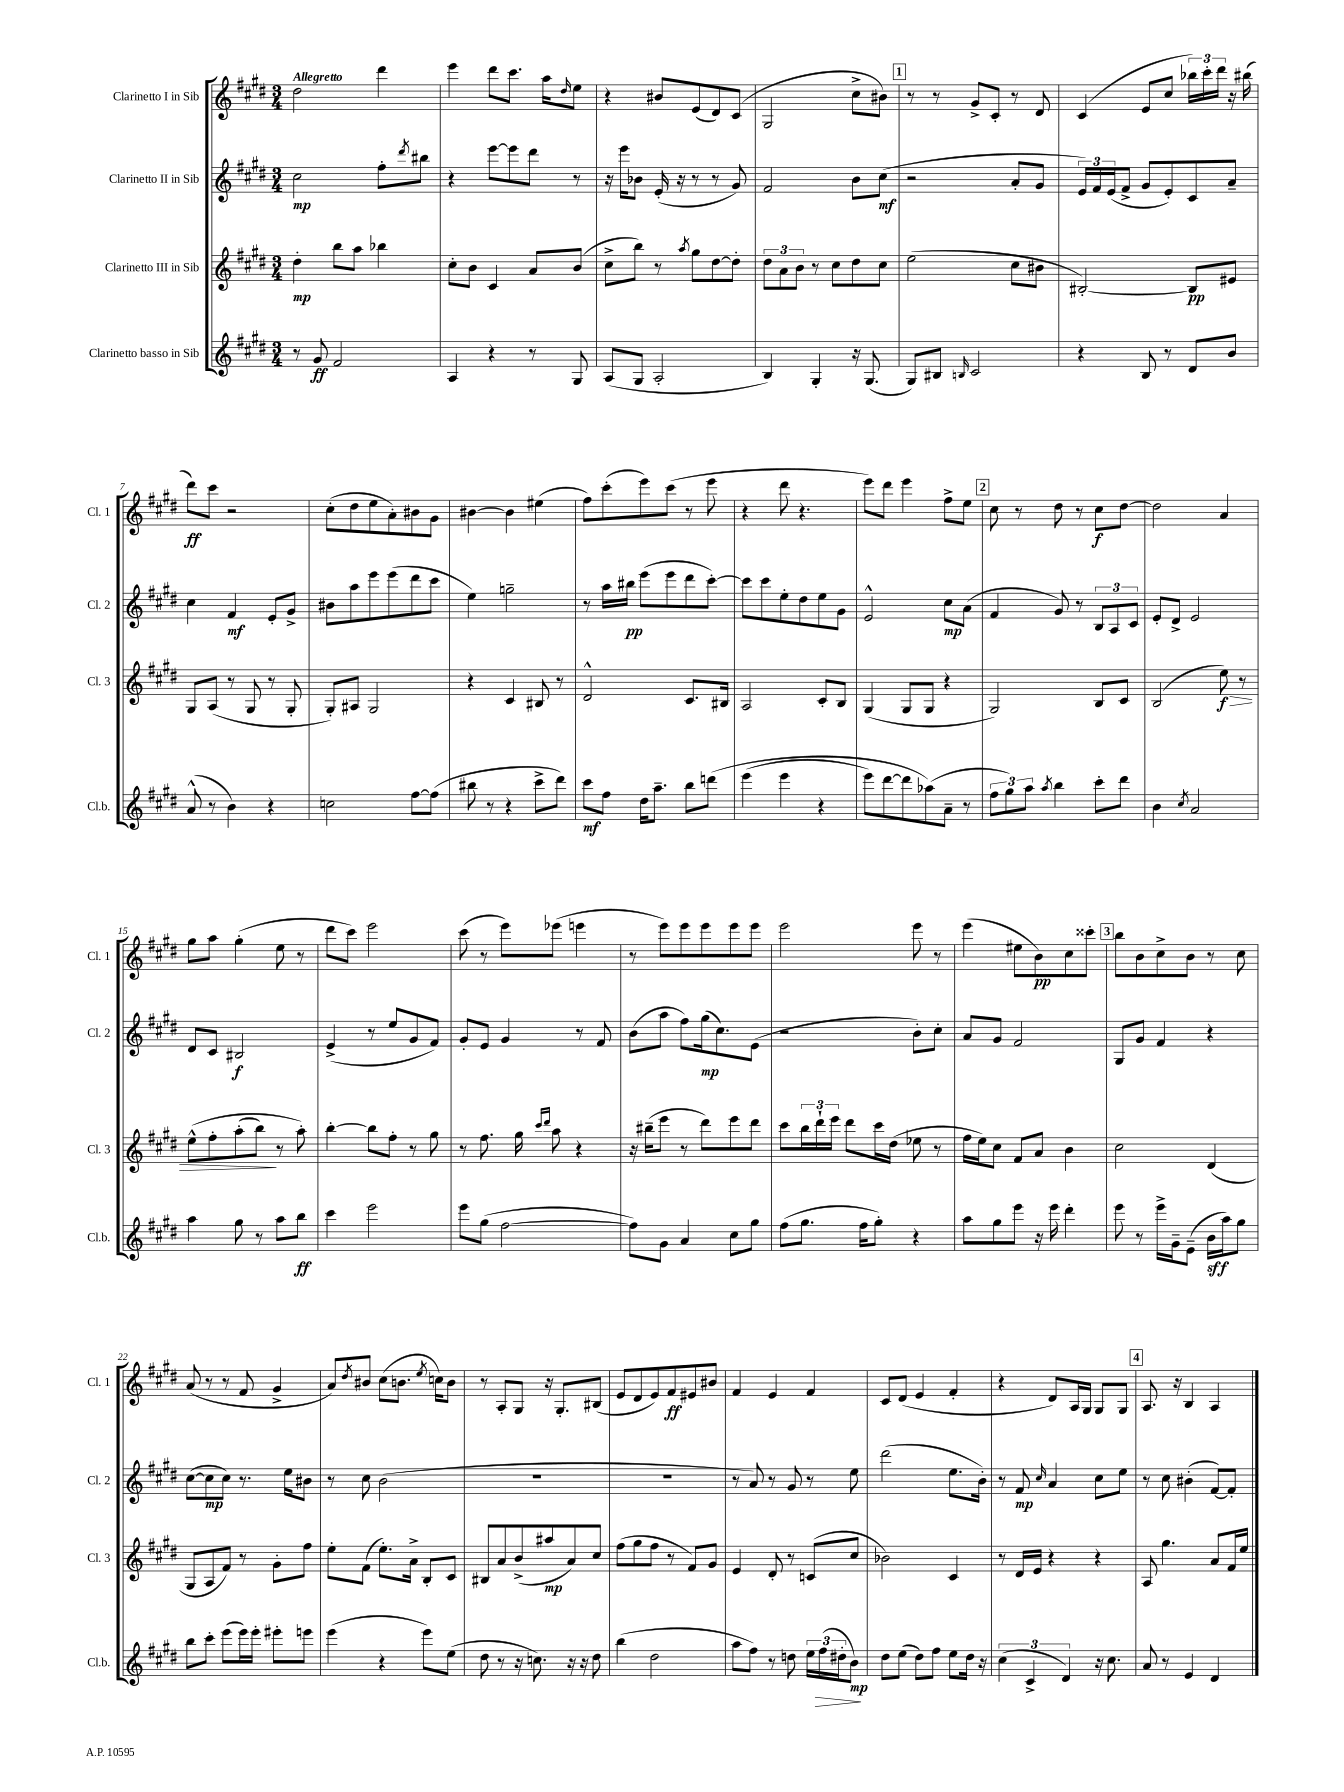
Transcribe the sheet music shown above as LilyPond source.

<<
\new StaffGroup <<
\new Staff = "s0" \with { instrumentName = "Clarinetto I in Sib" shortInstrumentName = "Cl. 1" } {
    \clef treble \key e \major \numericTimeSignature \time 3/4 \tempo "Allegretto"
    dis''2 dis'''4 |
    e'''4 dis'''8 cis'''8. a''16 \grace { dis''16 } e''8 |
    r4 bis'8 e'8( dis'8) cis'8( |
    gis2 cis''8-> bis'8) |
    \mark \markup { \box "1" } r8 r8 gis'8-> cis'8-. r8 dis'8 |
    cis'4( e'8 cis''8 \tuplet 3/2 { bes''16) cis'''16-. dis'''16 } r16 bis''16( |
    dis'''8\ff) cis'''8 r2 |
    cis''8-.( dis''8 e''8 a'8-.) bis'8 gis'8 |
    bis'4~ bis'4 eis''4( |
    fis''8) cis'''8-.( e'''8) cis'''8( r8 e'''8 |
    r4 dis'''8 r4. |
    e'''8) dis'''8 e'''4 fis''8-> e''8 |
    \mark \markup { \box "2" } cis''8 r8 dis''8 r8 cis''8\f dis''8~ |
    dis''2 a'4 |
    gis''8 a''8 gis''4-.( e''8 r8 |
    dis'''8 cis'''8) e'''2 |
    cis'''8( r8 e'''8) ees'''8( e'''4 |
    r8 e'''8) e'''8 e'''8 e'''8 e'''8 |
    e'''2 e'''8 r8 |
    e'''4( eis''8 b'8\pp) cis''8 cisis'''8-. |
    \mark \markup { \box "3" } b''8 b'8 cis''8-> b'8 r8 cis''8 |
    a'8( r8 r8 fis'8 gis'4-> |
    a'8) \acciaccatura { dis''8 } bis'8 cis''8( b'8. \acciaccatura { e''8 } c''16) b'8 |
    r8 a8-. gis8 r16 gis8.-. bis8( |
    e'8 dis'8 e'8) fis'8\ff eis'8 bis'8 |
    fis'4 e'4 fis'4 |
    cis'8 dis'8( e'4 fis'4-. |
    r4 dis'8) a16 gis16 gis8 gis8 |
    \mark \markup { \box "4" } a8. r16 b4 a4 \bar "|." |
}
\new Staff = "s1" \with { instrumentName = "Clarinetto II in Sib" shortInstrumentName = "Cl. 2" } {
    \clef treble \key e \major \numericTimeSignature \time 3/4
    cis''2\mp fis''8-. \acciaccatura { dis'''8 } bis''8 |
    r4 e'''8~ e'''8 dis'''8 r8 |
    r16 e'''16 bes'8 e'16-.( r16 r8 r8 gis'8) |
    fis'2 b'8 cis''8\mf( |
    \mark \markup { \box "1" } r2 a'8-. gis'8 |
    \tuplet 3/2 { e'16) fis'16 e'16( } fis'8-> gis'8 e'8-.) cis'8 a'8-- |
    cis''4 fis'4\mf e'8-. gis'8-> |
    bis'8 a''8 e'''8 e'''8( dis'''8 cis'''8 |
    e''4) g''2-- |
    r8 a''16 bis''16\pp e'''8( e'''8 dis'''8 cis'''8~-.) |
    cis'''8 cis'''8 e''8-. dis''8 e''8 gis'8 |
    e'2-^ cis''8\mp a'8( |
    \mark \markup { \box "2" } fis'4 gis'8) r8 \tuplet 3/2 { b8 a8 cis'8 } |
    e'8-. dis'8-> e'2 |
    dis'8 cis'8 bis2\f |
    e'4->( r8 e''8 gis'8 fis'8) |
    gis'8-. e'8 gis'4 r8 fis'8 |
    b'8( a''8 fis''8) gis''16\mp( cis''8.) e'8( |
    r2 b'8-.) cis''8-. |
    a'8 gis'8 fis'2 |
    \mark \markup { \box "3" } gis8 gis'8 fis'4 r4 |
    cis''8~( cis''8\mp cis''8) r8. e''16 bis'8 |
    r8 cis''8 b'2( |
    R2. |
    R2. |
    r8 a'8) r8 gis'8 r8 e''8 |
    dis'''2( e''8. b'16-.) |
    r8 fis'8\mp \grace { cis''16 } a'4 cis''8 e''8 |
    \mark \markup { \box "4" } r8 cis''8 bis'4-.( fis'8~) fis'8-. \bar "|." |
}
\new Staff = "s2" \with { instrumentName = "Clarinetto III in Sib" shortInstrumentName = "Cl. 3" } {
    \clef treble \key e \major \numericTimeSignature \time 3/4
    dis''4-.\mp b''8 a''8 bes''4 |
    cis''8-. b'8 cis'4 a'8 b'8( |
    cis''8-> b''8) r8 \acciaccatura { a''8 } gis''8 dis''8~ dis''8-. |
    \tuplet 3/2 { dis''8 a'8 b'8 } r8 cis''8 dis''8 cis''8 |
    \mark \markup { \box "1" } e''2( cis''8 bis'8 |
    bis2~-.) bis8\pp eis'8 |
    gis8 a8( r8 gis8 r8 gis8-. |
    gis8-.) ais8 gis2 |
    r4 cis'4 bis8 r8 |
    dis'2-^ cis'8. bis16 |
    a2 cis'8-. b8 |
    gis4( gis8 gis8 r4 |
    \mark \markup { \box "2" } gis2) b8 cis'8 |
    b2( e''8\f\>) r8 |
    e''8-^\( fis''8-. a''8-.( b''8\!) r8 a''8-.\) |
    b''4~-. b''8 fis''8-. r8 gis''8 |
    r8 fis''8. gis''16 \grace { cis'''16 dis'''16 } a''8 r4 |
    r16 bis''16--( e'''8 r8 dis'''8) e'''8 dis'''8 |
    cis'''8 \tuplet 3/2 { b''16 dis'''16-! e'''16 } dis'''8 cis'''16 dis''16( ees''8 r8 |
    fis''16 e''16) cis''8 fis'8 a'8 b'4 |
    \mark \markup { \box "3" } cis''2 dis'4( |
    gis8 a8 fis'8) r8 gis'8-. fis''8 |
    e''8-. fis'8( e''8.-.) a'16-> b8-. cis'8 |
    bis8 a'8 b'8->( ais''8\mp a'8) cis''8 |
    fis''8( gis''8 fis''8 r8 fis'8) gis'8 |
    e'4 dis'8-. r8 c'8( cis''8 |
    bes'2) cis'4 |
    r8 dis'16 e'16 r4 r4 |
    \mark \markup { \box "4" } a8 gis''4. a'8 fis'16 e''16 \bar "|." |
}
\new Staff = "s3" \with { instrumentName = "Clarinetto basso in Sib" shortInstrumentName = "Cl.b." } {
    \clef treble \key e \major \numericTimeSignature \time 3/4
    r8 gis'8\ff fis'2 |
    a4 r4 r8 gis8 |
    a8( gis8 a2-. |
    b4) gis4-. r16 gis8.( |
    \mark \markup { \box "1" } gis8) bis8 \grace { b16 } cis'2 |
    r4 b8 r8 dis'8 b'8 |
    a'8-^( r8 b'4) r4 |
    c''2 fis''8~ fis''8( |
    bis''8 r8 r4 cis'''8-> dis'''8) |
    cis'''8\mf fis''8 dis''16 a''8.-- b''8 d'''8\( |
    e'''4( e'''4 r4 |
    e'''8) dis'''8~ dis'''8 aes''8(\) a'8-- r8 |
    \mark \markup { \box "2" } \tuplet 3/2 { fis''8 gis''8) a''8 } \acciaccatura { a''8 } b''4 cis'''8-. dis'''8 |
    b'4 \acciaccatura { cis''8 } a'2 |
    a''4 gis''8 r8 a''8 b''8\ff |
    cis'''4 e'''2 |
    e'''8 gis''8( fis''2~ |
    fis''8) gis'8 a'4 cis''8 gis''8 |
    fis''8( gis''8. fis''16 gis''8-.) r4 |
    a''8 gis''8 e'''8 r16 e'''16 dis'''4-. |
    \mark \markup { \box "3" } e'''8 r8 e'''16-> gis'16-- e'8--( b'16\sff a''16) gis''8 |
    b''8 cis'''8-. e'''8( e'''16) e'''16-. eis'''8-. e'''8 |
    e'''4( r4 e'''8) e''8( |
    dis''8 r8 r16 c''8.) r16 r16 dis''8 |
    b''4( dis''2 |
    a''8 fis''8) r8 d''8 \tuplet 3/2 { e''16 fis''16\>( dis''16-. } b'8\mp\!) |
    dis''8 e''8( dis''8) fis''8 e''8 dis''16 r16 |
    \tuplet 3/2 { cis''4( cis'4-> dis'4) } r16 cis''8. |
    \mark \markup { \box "4" } a'8 r8 e'4 dis'4 \bar "|." |
}
>>
>>
